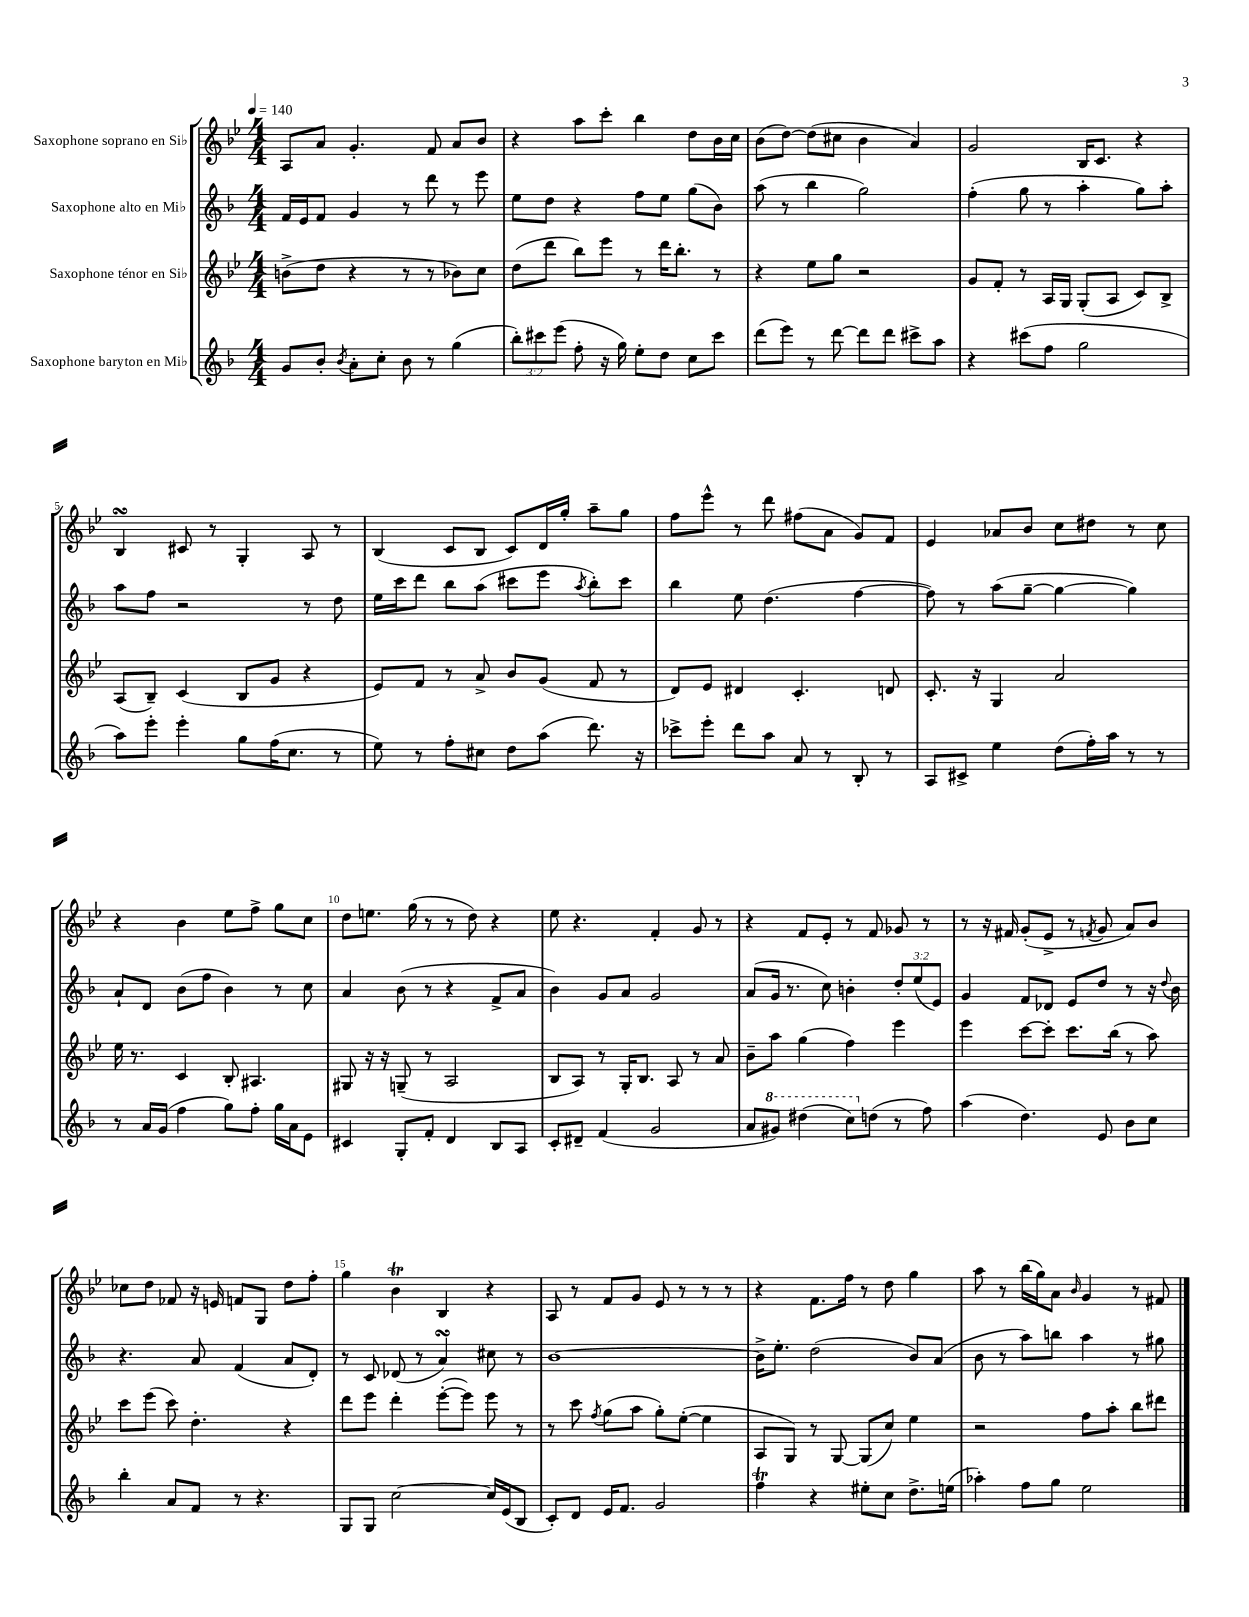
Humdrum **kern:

**kern	**kern	**kern	**kern
*staff4	*staff3	*staff2	*staff1
*clefG2	*clefG2	*clefG2	*clefG2
*k[b-]	*k[b-e-]	*k[b-]	*k[b-e-]
*M4/4	*M4/4	*M4/4	*M4/4
*MM140	*MM140	*MM140	*MM140
8g	(8b^	16f	8A
.	.	16e	.
8b-'	8dd	8f	8a
8qb-	.	.	.
8a'	4r	4g	4.g'
8cc'	.	.	.
8b-	8r	8r	.
8r	8r	8ddd	8f
(4gg	8b-)	8r	8a
.	8cc	8eee	8b-
=	=	=	=
12bb-')	(8dd	8ee	4r
12ccc#	.	.	.
.	8ddd	8dd	.
(12eee	.	.	.
8ff'	8bb-)	4r	8aa
16r	8eee-	.	8ccc'
16gg)	.	.	.
8ee'	8r	8ff	4bb-
8dd	16ddd	8ee	.
.	8.bb-'	.	.
8cc	.	(8gg	8dd
8ccc#	8r	8b-)	16b-
.	.	.	16cc
=	=	=	=
(8ddd	4r	(8aa	(8b-
8eee)	.	8r	[8dd)
8r	8ee-	4bb-	(8dd]
[8ddd	8gg	.	8cc#
8ddd]	2r	2gg)	4b-
8ddd	.	.	.
8ccc#^	.	.	4a)
8aa	.	.	.
=	=	=	=
4r	8g	(4ff'	2g
.	8f'	.	.
(8ccc#	8r	8gg	.
8ff	16A	8r	.
.	16G	.	.
2gg	(8G'	4aa'	16B-
.	.	.	8.c
.	8A	.	.
.	8c)	8gg)	4r
.	8B-^	8aa'	.
=	=	=	=
8aa)	(8A	8aa	4B-
8eee'	8B-~)	8ff	.
4eee'	(4c	2r	8c#
.	.	.	8r
8gg	8B-	.	4G'
(16ff	8g	.	.
8.cc	.	.	.
.	4r	8r	8A
8r	.	8dd	8r
=	=	=	=
8ee)	8e-)	16ee	(4B-
.	.	16ccc	.
8r	8f	8ddd	.
8ff'	8r	8bb-	8c
8cc#	8a^	(8aa	8B-
8dd	8b-	8ccc#	8c)
(8aa	(8g	8eee	16d
.	.	.	16gg'
.	.	8qaa	.
8.ddd)	8f	8bb-')	8aa~
.	8r	8ccc#	8gg
16r	.	.	.
=	=	=	=
8ccc-^	8d)	4bb-	8ff
8eee'	8e-	.	8eee-^^
8ddd	4d#	8ee	8r
8aa	.	(4.dd	8ddd
8a	4.c'	.	(8ff#
8r	.	.	8a
8B-'	.	[4ff	8g)
8r	8d	.	8f
=	=	=	=
8A	8.c'	8ff])	4e-
8c#^	.	8r	.
.	16r	.	.
4ee	4G	(8aa	8a-
.	.	[8gg~	8b-
(8dd	2a	4gg_	8cc
16ff')	.	.	8dd#
16aa	.	.	.
8r	.	4gg])	8r
8r	.	.	8cc
=	=	=	=
8r	16ee-	8a`	4r
.	8.r	.	.
16a	.	8d	.
(16g	.	.	.
4ff	4c	(8b-	4b-
.	.	8ff	.
8gg)	8B-'	4b-)	8ee-
8ff'	4.A#	.	8ff^
16gg	.	8r	8gg
16a	.	.	.
8e	.	8cc	8cc
=	=	=	=
4c#	8G#	4a	8dd
.	16r	.	8.ee
.	16r	.	.
8G'	(8G~	(8b-	.
.	.	.	(16gg
8f'	8r	8r	8r
4d	2A	4r	8r
.	.	.	8dd)
8B-	.	8f^	4r
8A	.	8a	.
=	=	=	=
8c'	8B-	4b-)	8ee-
8d#~	8A)	.	4.r
(4f	8r	8g	.
.	16G'	8a	.
.	8.B-	.	.
2g	.	2g	4f'
.	8A	.	.
.	8r	.	8g
.	8a	.	8r
=	=	=	=
8a	8b-~	(8a	4r
8gg#)	8aa	16g	.
.	.	8.r	.
(4ddd#	(4gg	.	8f
.	.	8cc)	8e-'
8ccc)	4ff)	4b'	8r
(8dd	.	.	8f
8r	4eee-	12dd'	8g-
.	.	(12ee	.
8ff)	.	.	8r
.	.	12e)	.
=	=	=	=
(4aa	4eee-	4g	8r
.	.	.	16r
.	.	.	16f#
4.dd)	[8ccc	8f	(8g'
.	8ccc']	8d-	8e-^
.	8.ccc	8e	8r
.	.	.	8qf
8e	.	8dd	8g
.	(16bb-	.	.
8b-	8r	8r	8a)
8cc	8aa)	16r	8b-
.	.	8qqdd	.
.	.	16b-	.
=	=	=	=
4bb-'	8ccc	4.r	8cc-
.	(8eee-	.	8dd
8a	8ccc)	.	8f-
8f	4.dd'	8a	16r
.	.	.	16e
8r	.	(4f	8f
4.r	.	.	8G
.	4r	8a	8dd
.	.	8d')	8ff'
=	=	=	=
8G	8ddd	8r	4gg
8G	8eee-	8c	.
[2cc	4ddd'	(8d-	4b-
.	.	8r	.
.	([8eee-'	4a)	4B-
.	8eee-])	.	.
16cc]	8eee-	8cc#	4r
(16e	.	.	.
8B-	8r	8r	.
=	=	=	=
8c')	8r	[1b-	8A
8d	8ccc	.	8r
.	8qff	.	.
16e	(8gg	.	8f
8.f	.	.	.
.	8aa	.	8g
2g	8gg')	.	8e-
.	([8ee-'	.	8r
.	4ee-]	.	8r
.	.	.	8r
=	=	=	=
4ff	8A	16b-^]	4r
.	.	8.ee'	.
.	8G)	.	.
4r	8r	(2dd	8.f
.	[8G	.	.
.	.	.	16ff
8ee#'	(8G]	.	8r
8cc	8cc)	.	8dd
8.dd^	4ee-	8b-)	4gg
.	.	(8a	.
(16ee	.	.	.
=	=	=	=
4aa-')	2r	8b-	8aa
.	.	8r	8r
8ff	.	8aa)	(16bb-
.	.	.	16gg)
8gg	.	8bb	8a
.	.	.	16qqb-
2ee	8ff	4aa	4g
.	8aa'	.	.
.	8bb-	8r	8r
.	8ddd#	8gg#	8f#
==	==	==	==
*-	*-	*-	*-
